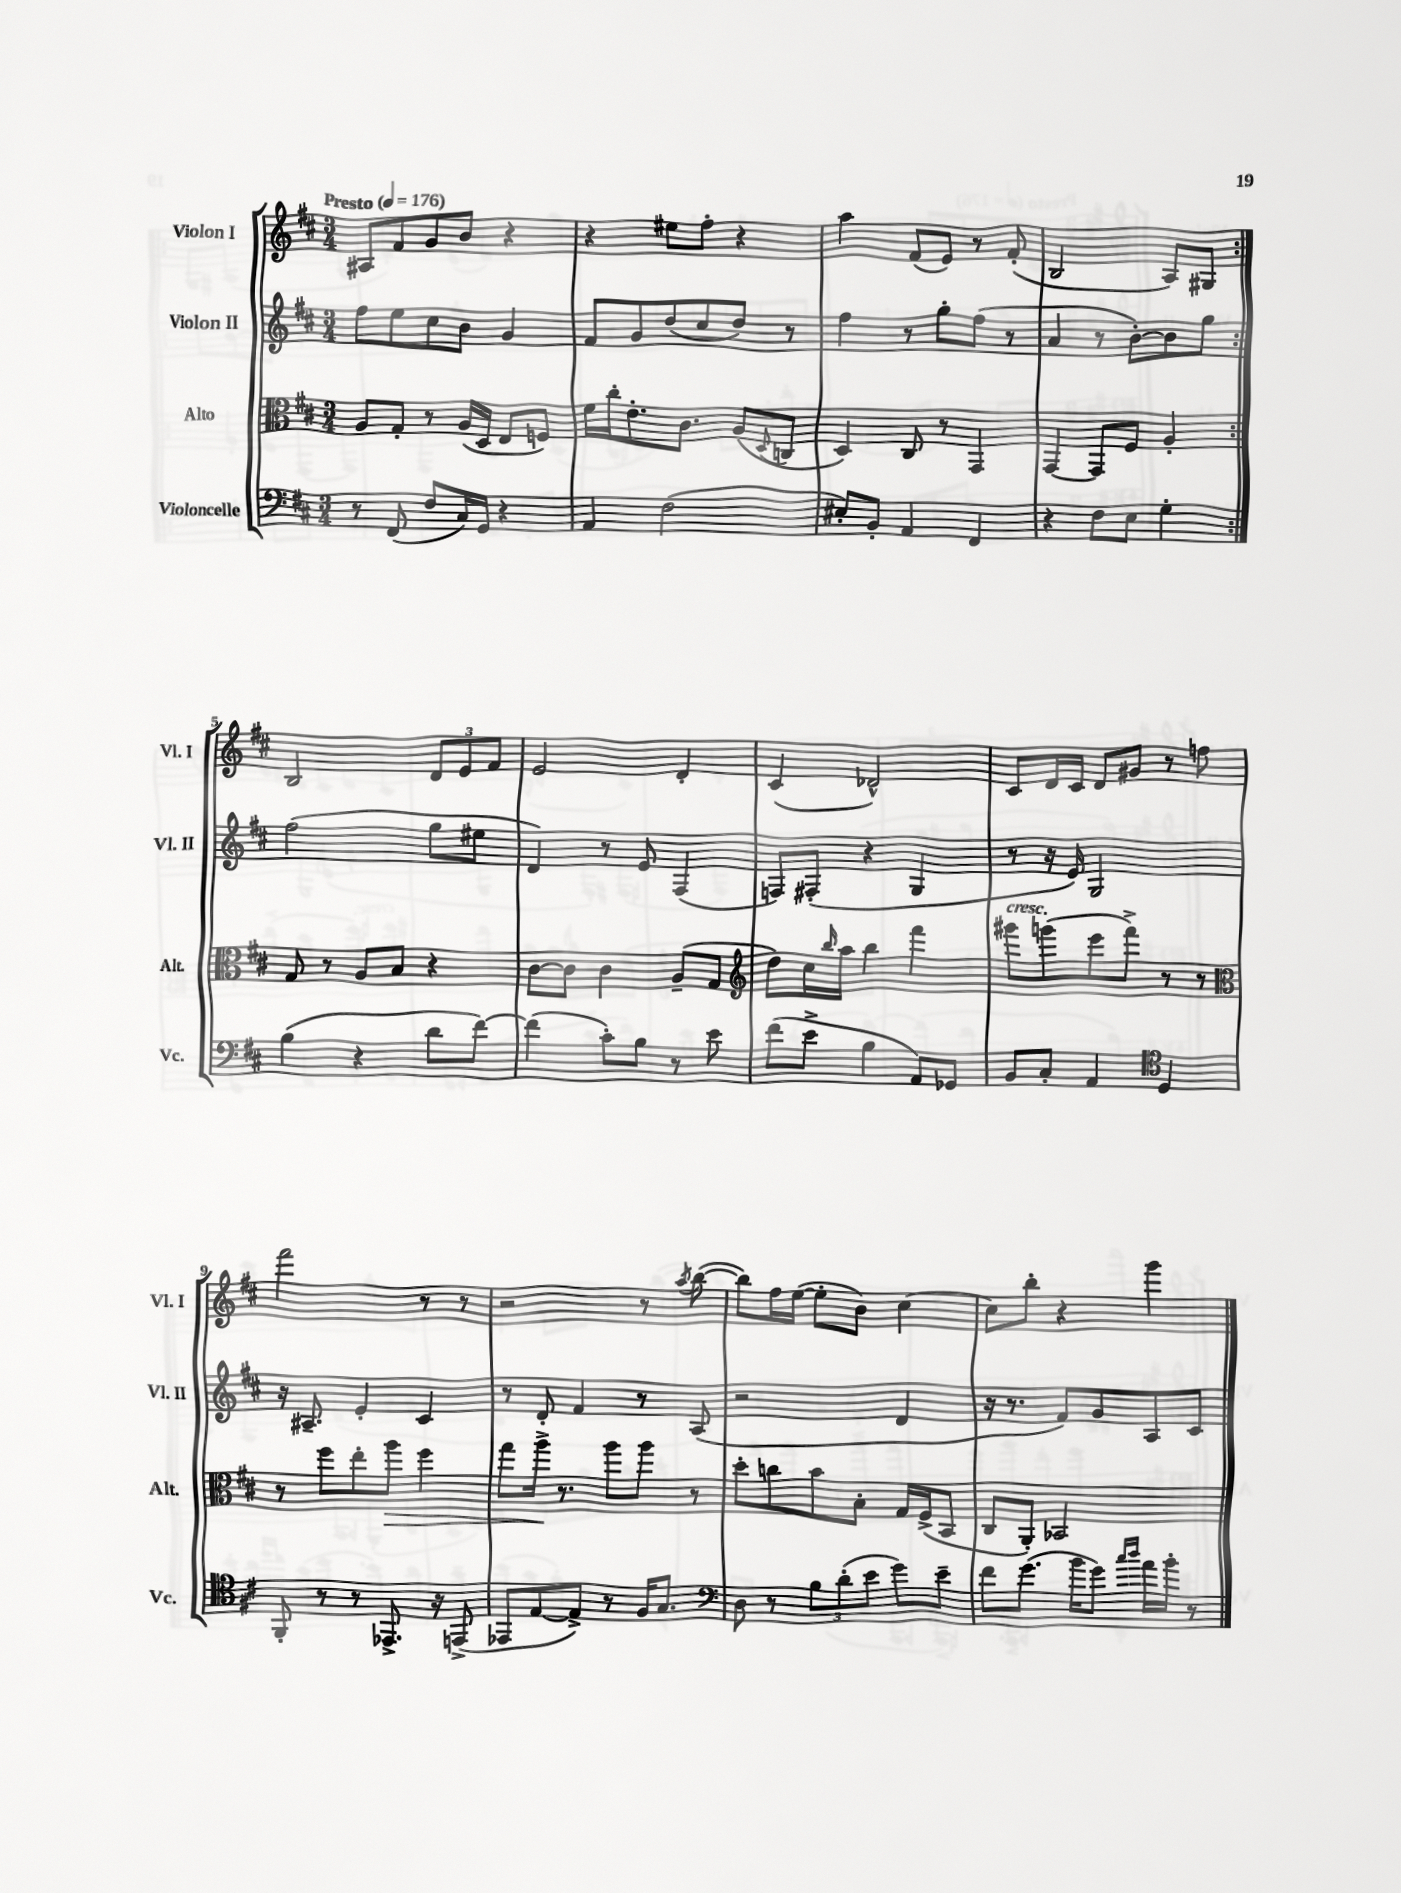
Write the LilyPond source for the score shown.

<<
\new StaffGroup <<
\new Staff = "s0" \with { instrumentName = "Violon I" shortInstrumentName = "Vl. I" } {
    \clef treble \key d \major \numericTimeSignature \time 3/4 \tempo "Presto" 4 = 176
    \repeat volta 2 { ais8 fis'8 g'8 b'8 r4 |
    r4 eis''8 fis''8-. r4 |
    a''4 fis'8( e'8) r8 fis'8-.( |
    b2 a8) gis8 | }
    b2 \tuplet 3/2 { d'8 e'8 fis'8 } |
    e'2 d'4-. |
    cis'4( des'2-^) |
    cis'8 d'16 cis'16 d'8 gis'8 r8 f''8 |
    fis'''2 r8 r8 |
    r2 r8 \acciaccatura { a''8 } b''8~( |
    b''8) fis''16 e''16~( e''8-. b'8) cis''4~ |
    cis''8 b''8-. r4 g'''4 \bar "|." |
}
\new Staff = "s1" \with { instrumentName = "Violon II" shortInstrumentName = "Vl. II" } {
    \clef treble \key d \major \numericTimeSignature \time 3/4
    \repeat volta 2 { fis''8 e''8 cis''8 b'8 g'4 |
    fis'8 g'8 d''8( cis''8 d''8) r8 |
    fis''4 r8 g''8-. fis''8( r8 |
    a'4 r8 b'8~-.) b'8 g''8 | }
    fis''2( g''8 eis''8 |
    d'4) r8 e'8 fis4( |
    f8) fis8-.( r4 g4 |
    r8 r16 e'16) g2 |
    r16 ais8.-- e'4-. cis'4 |
    r8 d'8-. fis'4 r8 a8( |
    r2 d'4 |
    r16 r8. fis'8) g'8 a8 cis'8 \bar "|." |
}
\new Staff = "s2" \with { instrumentName = "Alto" shortInstrumentName = "Alt." } {
    \clef alto \key d \major \numericTimeSignature \time 3/4
    \repeat volta 2 { a8 g8-. r8 a16( d16 e8 f8) |
    fis'16 cis''16-. e'8.-. cis'8. a8( \appoggiatura { d8 } c8 |
    d4) cis8 r8 g,4 |
    g,4~ g,8 fis8 a4-. | }
    g8 r8 a8 b8 r4 |
    cis'8~ cis'8 cis'4 a8--( g8 |
    \clef treble d''8) cis''16 \grace { b''16 } a''16 b''4 fis'''4 |
    gis'''8^\markup { \italic "cresc." } g'''8( e'''8 fis'''8->) r8 r8 |
    \clef alto r8 fis''8 e''8-. a''8\> fis''4 |
    g''8 a''16->\! r8. a''8 a''8 r8 |
    d''8-. c''8 b'8 b8-. g16 fis16->( b,8 |
    cis8 a,8-.) bes,2 \bar "|." |
}
\new Staff = "s3" \with { instrumentName = "Violoncelle" shortInstrumentName = "Vc." } {
    \clef bass \key d \major \numericTimeSignature \time 3/4
    \repeat volta 2 { r8 fis,8( fis8 cis16) g,16 r4 |
    a,4 fis2( |
    eis8-.) b,8-. a,4 fis,4 |
    r4 fis8 e8 g4-. | }
    b4( r4 d'8 fis'8~) |
    fis'4( cis'8-.) b8 r8 e'8 |
    fis'8( e'8-> b4 a,8) ges,8 |
    b,8 cis8-. a,4 \clef tenor d4 |
    fis,8-. r8 r8 ees,8.-> r16 e,8->( |
    ees,8 e8~ e8->) r8 fis16 g8. |
    \clef bass d8 r8 \tuplet 3/2 { b8 d'8-.( e'8 } g'8) e'8-- |
    fis'8 g'8.( b'16 g'8) \grace { cis''16 d''16 } a'16 b'16-. r8 \bar "|." |
}
>>
>>
